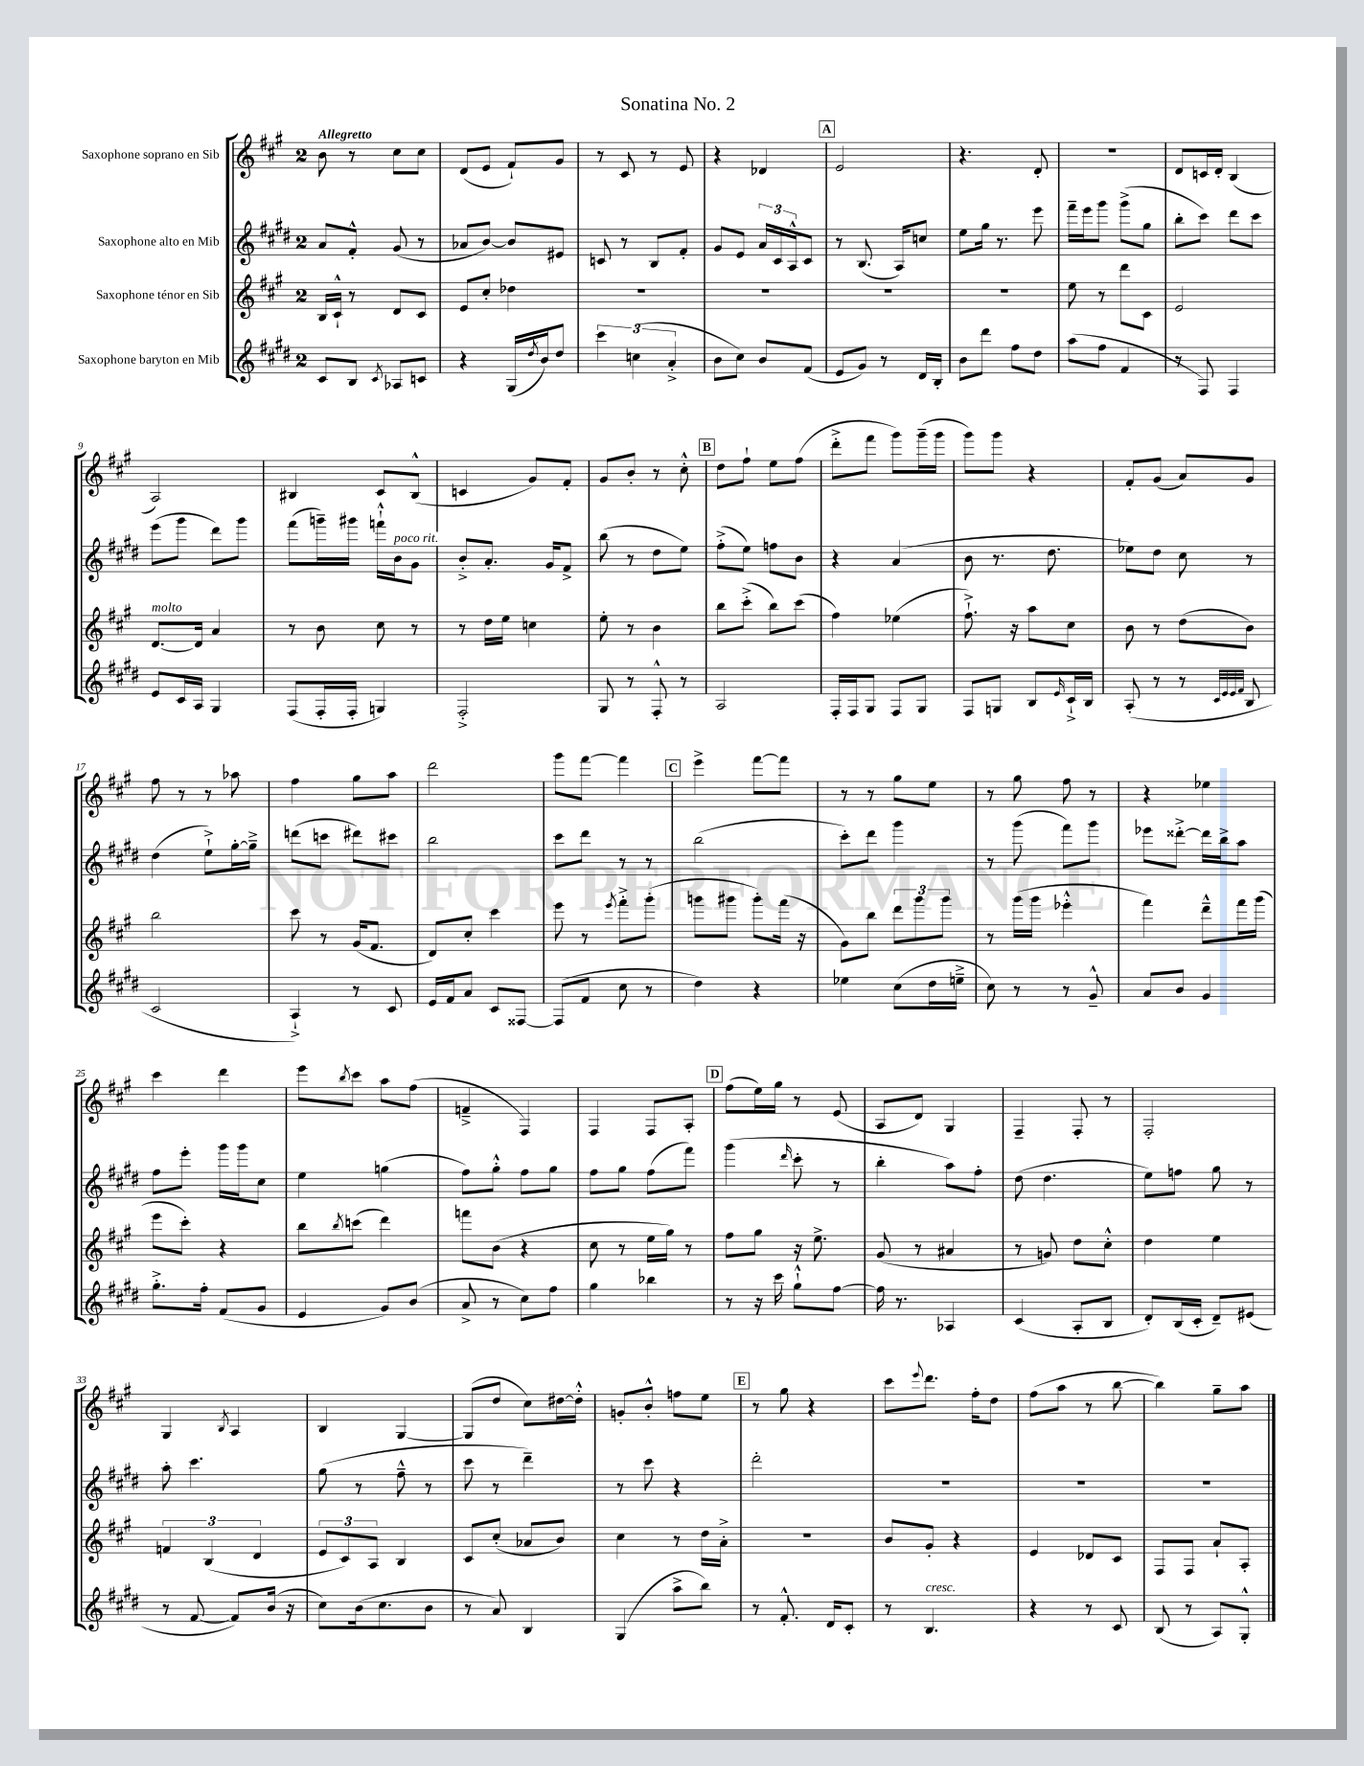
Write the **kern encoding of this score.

**kern	**kern	**kern	**kern
*part4	*part3	*part2	*part1
*staff4	*staff3	*staff2	*staff1
*I"Saxophone baryton en Mib	*I"Saxophone ténor en Sib	*I"Saxophone alto en Mib	*I"Saxophone soprano en Sib
*clefG2	*clefG2	*clefG2	*clefG2
*k[f#c#g#d#]	*k[f#c#g#]	*k[f#c#g#d#]	*k[f#c#g#]
*M2/4	*M2/4	*M2/4	*M2/4
=1	=1	=1	=1
!	!	!	!LO:TX:a:B:t=Allegretto
8c#/L	16B/LL	8a/L	8b\
.	16c#`^^/JJ	.	.
8B/J	8r	8f#'^^/J	8r
8qc#/	.	.	.
8A-X/L	8d/L	(8g#/	8cc#\L
8cn/J	8c#/J	8r	8cc#\J
=2	=2	=2	=2
4r	8e/L	8a-X/L	(8d/L
.	8cc#'/J	[8b/J)	8e/J
(16G#/LL	4dd-X\	8b/L]	8f#`/L)
8qdd#/	.	.	.
16b/J)	.	.	.
8dd#/J	.	8e#X/J	8g#/J
=3	=3	=3	=3
6ccc#\	2r	8cn/	8r
.	.	8r	8c#/
(6ccn\	.	.	.
.	.	8B/L	8r
6a'^/	.	.	.
.	.	8f#'/J	8e/
=4	=4	=4	=4
8b\L	2r	8g#/L	4r
8cc#\J)	.	8e/J	.
8b/L	.	24a/LL	4d-X/
.	.	24c#/	.
.	.	24A^^/J	.
(8f#/J	.	8c#/J	.
!!LO:REH:place=s1:t=A
=5	=5	=5	=5
8e/L	2r	8r	2e/
8g#/J)	.	(8.B/	.
8r	.	.	.
.	.	16A/KL)	.
16d#/LL	.	8ccn/J	.
16B'/JJ	.	.	.
=6	=6	=6	=6
8b\L	2r	8ee\L	4.r
8ddd#\J	.	16gg#\Jk	.
.	.	8.r	.
8ff#\L	.	.	.
8dd#\J	.	8eee\	8d'/
=7	=7	=7	=7
(8aa\L	8ee\	16fff#~\LL	2r
.	.	16eee\J	.
8ff#\J	8r	8ggg#\J	.
4f#/	8ddd\L	(8ggg#^\L	.
.	8c#\J	8gg#\J	.
=8	=8	=8	=8
8r	2e/	8bb'\L	8d/L
8F#/)	.	8ccc#\J)	16cn/L
.	.	.	16d'/JJ
4F#/	.	8ddd#\L	(4B/
.	.	8ccc#\J	.
!!LO:LB:g=z
=9	=9	=9	=9
!	!LO:TX:a:i:t=molto	!	!
8e/L	[8.d/L	(8eee\L	2A/)
16c#/L	.	8ggg#\J	.
16A/JJ	16d/Jk]	.	.
4G#/	4a/	8ddd#\L)	.
.	.	8ggg#\J	.
=10	=10	=10	=10
(8F#/L	8r	(8fff#\L	4B#X/
16F#'/L	8b\	16gggn~\L)	.
16F#'/JJ	.	16ggg#X\JJ	.
4Gn/)	8cc#\	16fffn`^^\LL	8c#/L
!	!	!LO:TX:a:i:t=poco rit.	!
.	.	16b\J	.
.	8r	8g#\J	(8B#^^/J
=11	=11	=11	=11
2F#'^/	8r	8b'^/L	4cn/
.	16dd\LL	8.a'/J	.
.	16ee\JJ	.	.
.	4ccn\	.	8g#/L)
.	.	16g#/KL	.
.	.	8f#^/J	8f#'/J
=12	=12	=12	=12
8G#/	8ee'\	(8bb\	8g#/L
8r	8r	8r	8b'/J
8F#'^^/	4b\	8dd#\L	8r
8r	.	8ee\J)	8cc#'^^\
!!LO:REH:place=s1:t=B
=13	=13	=13	=13
2A/	8bb\L	(8ff#'^\L	8dd\L
.	(8ccc#'^\J	8ee\J)	8ff#`\J
.	8bb\L)	8ffn\L	8ee\L
.	(8ccc#\J	8b\J	(8ff#\J
=14	=14	=14	=14
16F#'/LL	4ff#\)	4r	8ddd'^\L
16F#/J	.	.	.
8G#/J	.	.	8fff#\J
8F#/L	(4ee-X\	(4a/	8ggg#\L)
8G#/J	.	.	(16ggg#~\L
.	.	.	16ggg#\JJ
=15	=15	=15	=15
8F#/L	8.ff#`^\)	8b\	8ggg#\L)
8Gn/J	.	8.r	8ggg#\J
.	16r	.	.
8B/L	8aa\L	.	4r
.	.	8.dd#\	.
16qqe/	.	.	.
16c#`^/L	8cc#\J	.	.
16B/JJ	.	.	.
=16	=16	=16	=16
(8A'/	8b\	8ee-X\L)	8f#'/L
8r	8r	8dd#\J	(8g#/J
8r	(8dd\L	8cc#\	8a/L)
32qqc#/LLL	.	.	.
32qqe/	.	.	.
32qqe/	.	.	.
32qqf#/JJJ	.	.	.
8B/	8b\J)	8r	8g#/J
!!LO:LB:g=z
=17	=17	=17	=17
2c#/	2bb\	(4dd#\	8ff#\
.	.	.	8r
.	.	8ee`^\L)	8r
.	.	[16gg#'\L	8aa-X\
.	.	16gg#~^\JJ]	.
=18	=18	=18	=18
4A`^/)	8ccc#\	(8dddn\L	4ff#\
.	8r	8cccn\J	.
8r	(16g#/KL	8ddd#X\L)	8gg#\L
.	8.f#/J	.	.
8c#/	.	8ccc#X\J	8aa\J
=19	=19	=19	=19
16e/LL	8d/L)	2bb\	2ddd\
16f#/J	.	.	.
8a/J	8cc#'/J	.	.
8c#/L	4ccc#\	.	.
[8F##X/J	.	.	.
=20	=20	=20	=20
(8F##/L]	8eee\	8ccc#\L	8ggg#\L
8f#/J	8r	8ddd#\J	[8fff#\J
.	8qeee/	.	.
8cc#\	8fff#'^\L	8r	4fff#\]
8r	(8ggg#'\J	8r	.
!!LO:REH:place=s1:t=C
=21	=21	=21	=21
4dd#\)	8gggn\L	(2bb\	4eee^\
.	8ggg#X\J	.	.
4r	8ggg#'\L)	.	[8fff#\L
.	(16fff#\Jk	.	8fff#\J]
.	16r	.	.
=22	=22	=22	=22
4ee-X\	8g#\L)	8ccc#'\L)	8r
.	8bb\J	8ddd#\J	8r
(8cc#\L	12ddd\L	4ggg#\	8gg#\L
.	12ggg#\	.	.
16dd#\L	.	.	8ee\J
.	12ggg#\J	.	.
16een~^\JJ	.	.	.
=23	=23	=23	=23
8cc#\)	8r	8r	8r
8r	(16ggg#\LL	(8ggg#\	8gg#\
.	16ggg#\JJ	.	.
8r	4eee-X'^^\	8fff#\L)	8ff#\
8g#~^^/	.	8ggg#\J	8r
=24	=24	=24	=24
8a/L	4fff#\)	8eee-X\L	4r
8b/J	.	[8ddd##X'^\J	.
4g#/	8ddd~^^\L	16ddd##\LL]	4ee-X\
.	.	16bb^\J	.
.	16fff#\L	8aa\J	.
.	(16ggg#\JJ	.	.
!!LO:LB:g=z
=25	=25	=25	=25
8.gg#'^\L	8eee\L	8ff#\L	4ccc#\
.	8ccc#'\J)	8eee'\J	.
16ff#'\Jk	.	.	.
(8f#/L	4r	16ggg#\LL	4ddd\
.	.	16ggg#\J	.
8g#/J	.	8cc#\J	.
=26	=26	=26	=26
4e/	8bb\L	4ee\	8eee\L
.	8qbb/	.	8qbb/
.	(8cccn\J	.	8ccc#\J
8g#/L)	4ddd\)	(4ggn\	8aa\L
(8b/J	.	.	(8ff#\J
=27	=27	=27	=27
8a^/	8fffn\L	8ff#\L)	4fn~^/
8r	(8b\J	8gg#'^^\J	.
8cc#\L)	4r	8ff#\L	4F#/)
8ff#\J	.	8gg#\J	.
=28	=28	=28	=28
4gg#\	8cc#\	8ff#\L	4F#/
.	8r	8gg#\J	.
4bb-X\	16ee\LL	(8ff#\L	8F#/L
.	16gg#\JJ)	.	.
.	8r	8fff#\J)	8A'/J
!!LO:REH:place=s1:t=D
=29	=29	=29	=29
8r	8ff#\L	(4ggg#\	(8ff#\L
16r	8gg#\J	.	16ee\L)
16ccc#\	.	.	16gg#\JJ
.	.	16qqddd#/	.
8gg#`^^\L	16r	8ccc#'\	8r
.	8.ee^\	.	.
[8ff#\J	.	8r	(8e/
=30	=30	=30	=30
16ff#\]	(8g#/	4bb'\	8A/L
8.r	.	.	.
.	8r	.	8d/J)
4A-X/	4a#X/	8aa\L)	4G#/
.	.	8ff#'\J	.
=31	=31	=31	=31
(4c#/	8r	(8dd#\	4F#~/
.	8gn/)	4.dd#\	.
8A'/L	8dd\L	.	8F#'/
8B/J	8cc#'^^\J	.	8r
=32	=32	=32	=32
8d#'/L)	4dd\	8ee\L)	2F#'/
(16B/L	.	8ffn\J	.
16c#'/JJ	.	.	.
8d#~/L)	4ee\	8gg#\	.
(8e#X/J	.	8r	.
!!LO:LB:g=z
=33	=33	=33	=33
8r	6fn/	8aa'\	4G#/
[8f#/	.	4.ccc#\	.
.	(6B/	.	.
.	.	.	8qB/
8f#/L])	.	.	4A/
.	6d/	.	.
(16b/Jk	.	.	.
16r	.	.	.
=34	=34	=34	=34
8cc#\L)	12e/L	(8gg#\	4B/
.	12c#/)	.	.
(16b\k	.	8r	.
.	12A/J	.	.
8.cc#\	.	.	.
.	4B/	8ff#~^^\	[4G#/
8b\J	.	8r	.
=35	=35	=35	=35
8r	8c#/L	8ccc#\	(8G#/L]
8a/)	(8cc#'/J	8r	8dd/J
4B/	8a-X/L	4ddd#~\)	8cc#\L)
.	8b/J)	.	[16dd#X\L
.	.	.	16dd#'^^\JJ]
=36	=36	=36	=36
(4G#/	4cc#\	8r	8gn'/L
.	.	8ccc#\	8b'^^/J
8aa^\L	8r	4r	8ffn\L
8bb\J)	16dd\LL	.	8ee\J
.	16a'^\JJ	.	.
!!LO:REH:place=s1:t=E
=37	=37	=37	=37
8r	2r	2ddd#'\	8r
8.f#'^^/	.	.	8gg#\
.	.	.	4r
16d#/KL	.	.	.
8c#'/J	.	.	.
=38	=38	=38	=38
8r	8b/L	2r	8ccc#\L
.	.	.	8qqeee/
!LO:TX:a:i:t=cresc.	!	!	!
4.B/	8g#'/J	.	8.ddd\J
.	4r	.	.
.	.	.	16ff#'\KL
.	.	.	8dd\J
=39	=39	=39	=39
4r	4e/	2r	(8ff#\L
.	.	.	8aa\J
8r	8d-X/L	.	8r
8c#/	8c#/J	.	[8bb\
=40	=40	=40	=40
(8B/	8F#/L	2r	4bb\])
8r	8F#/J	.	.
8A/L)	8a`/L	.	8gg#~\L
8G#'^^/J	8A'/J	.	8aa\J
==	==	==	==
*-	*-	*-	*-
